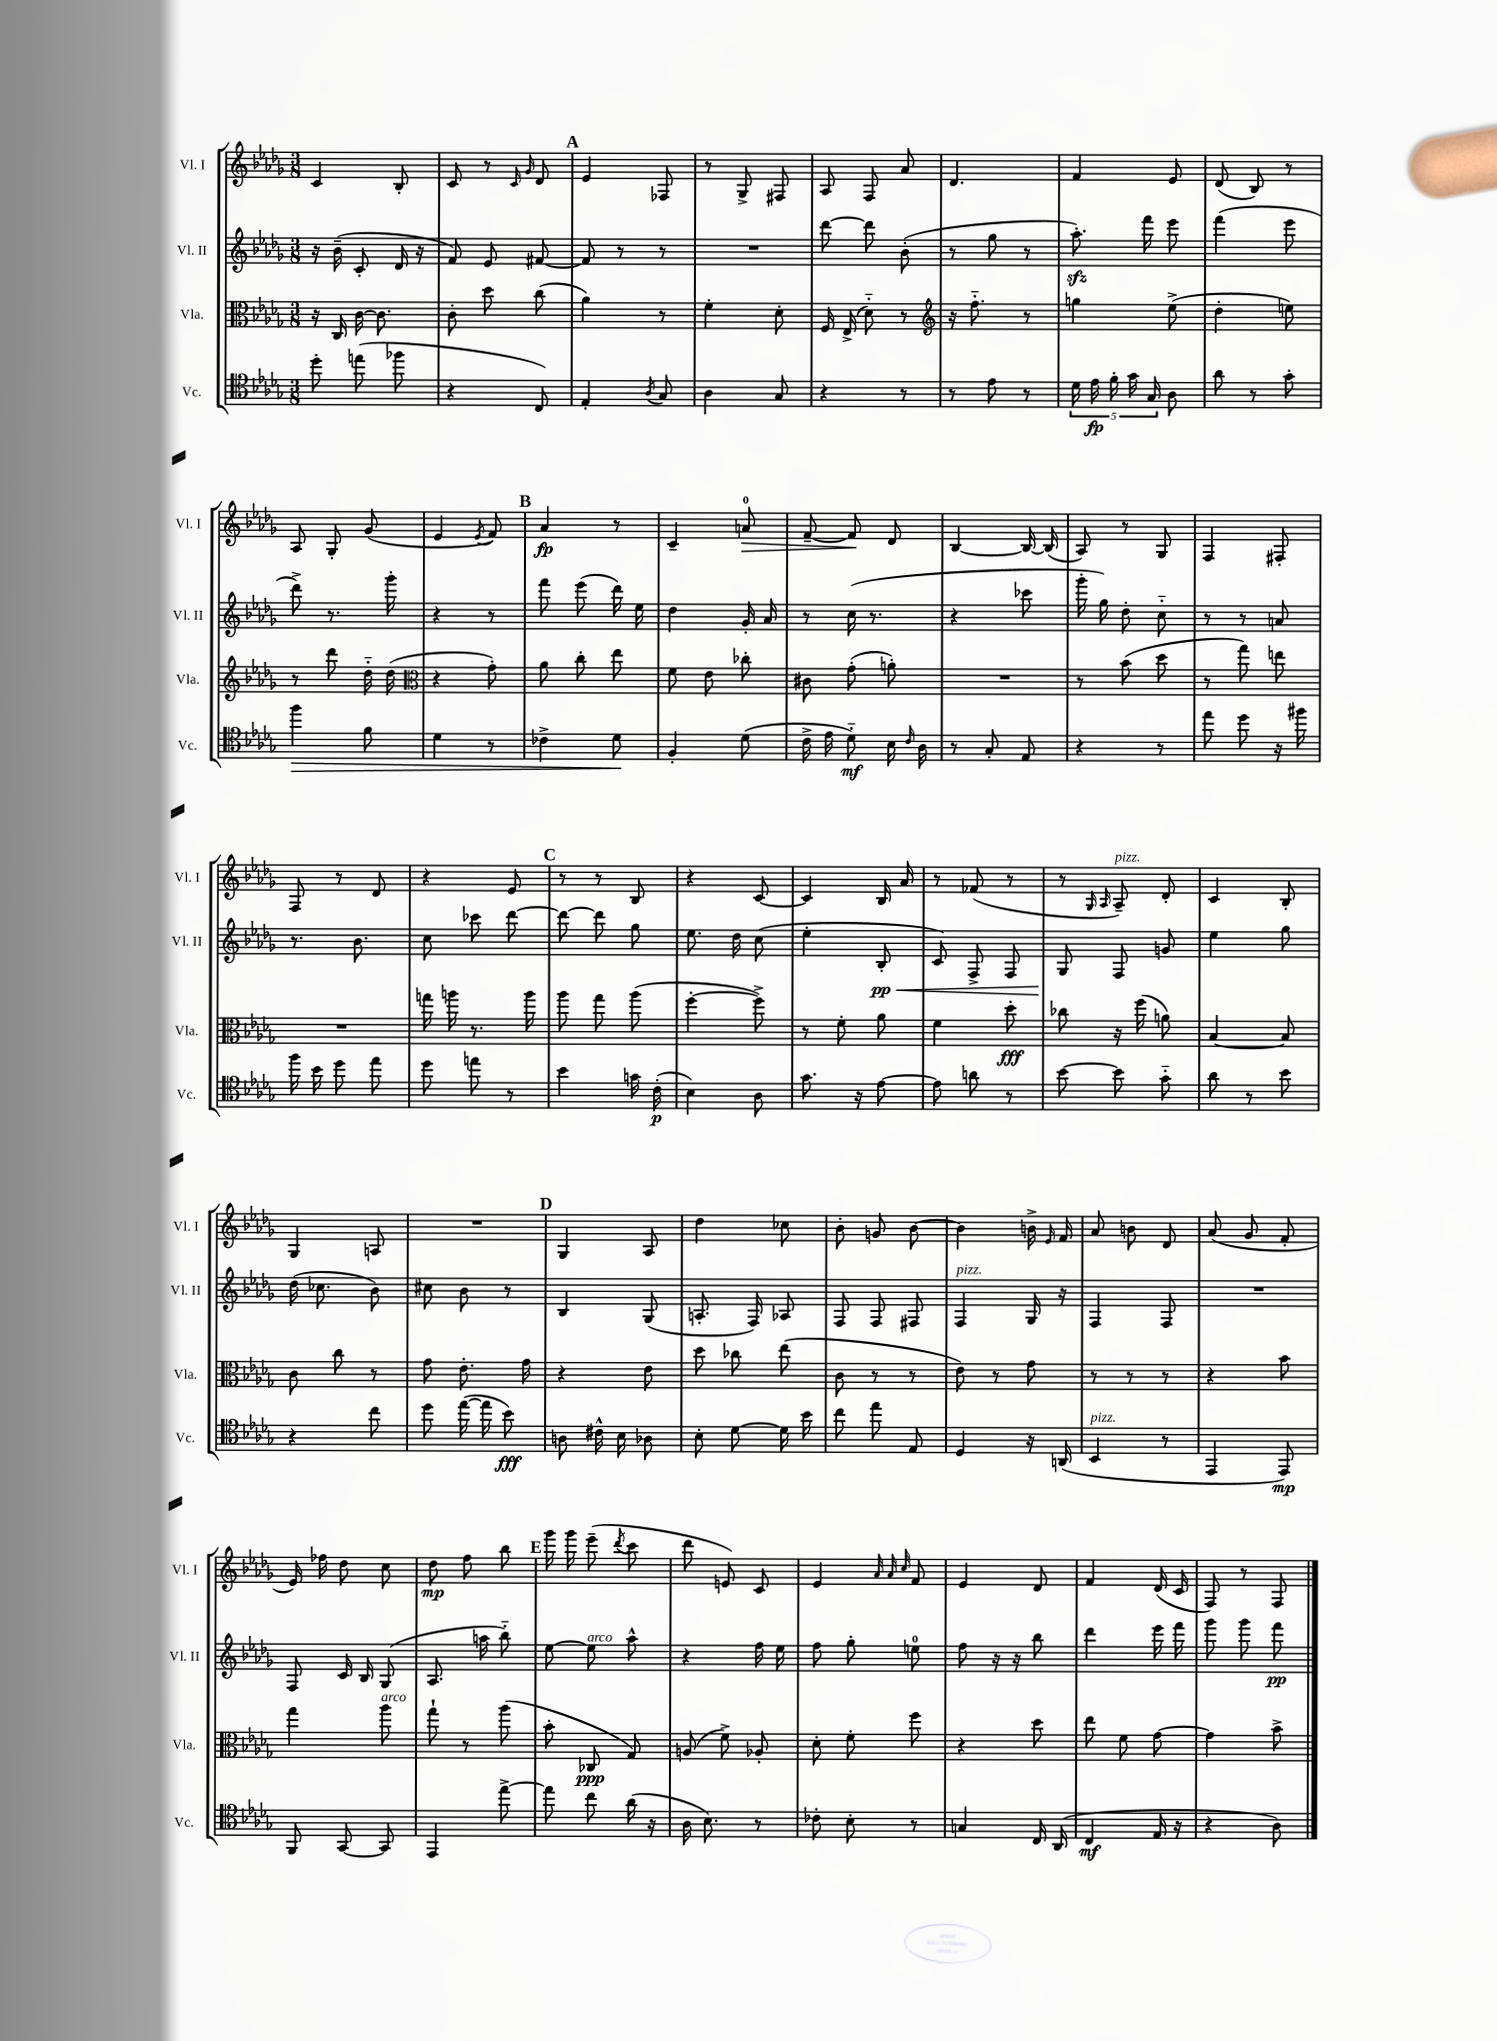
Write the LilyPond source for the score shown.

<<
\new StaffGroup <<
\new Staff = "s0" \with { instrumentName = "Vl. I" shortInstrumentName = "Vl. I" } {
    \clef treble \key des \major \numericTimeSignature \time 3/8
    \autoBeamOff c'4 bes8-. |
    c'8 r8 \grace { c'16 ges'16 } des'8 |
    \mark \markup { \bold "A" } ees'4 fes8 |
    r8 ges8-> fis8 |
    aes8 f8 aes'8 |
    des'4. |
    f'4 ees'8 |
    des'8( bes8) r8 |
    aes8 ges8-. ges'8( |
    ees'4 \acciaccatura { ees'8 } f'8) |
    \mark \markup { \bold "B" } aes'4\fp r8 |
    c'4-- a'8-0\> |
    f'8~-- f'8\! des'8 |
    bes4~ bes16~ bes16( |
    aes8) r8 ges8 |
    f4 fis8-. |
    f8 r8 des'8 |
    r4 ees'8 |
    \mark \markup { \bold "C" } r8 r8 bes8 |
    r4 c'8~ |
    c'4 bes16 aes'16 |
    r8 fes'8( r8 |
    r8 \grace { ges16 aes16 } aes8--^\markup { \italic "pizz." }) des'8-. |
    c'4 bes8-. |
    ges4 a8 |
    R4. |
    \mark \markup { \bold "D" } ges4 aes8 |
    des''4 ces''8 |
    bes'8-. g'8 bes'8~ |
    bes'4 b'16-> \grace { ees'16 } f'16 |
    aes'8 b'8 des'8 |
    aes'8( ges'8 f'8-. |
    ees'16) fes''16 des''8 c''8 |
    des''8\mp f''8 bes''8 |
    \mark \markup { \bold "E" } ges'''16 ges'''16 ees'''8--( \acciaccatura { des'''8 } c'''8 |
    des'''8 e'8) c'8 |
    ees'4 \grace { aes'32 aes'32 c''32 } f'8 |
    ees'4 des'8 |
    f'4 des'16( c'16 |
    f8) r8 f8 \bar "|." |
}
\new Staff = "s1" \with { instrumentName = "Vl. II" shortInstrumentName = "Vl. II" } {
    \clef treble \key des \major \numericTimeSignature \time 3/8
    \autoBeamOff r16 bes'16--( c'8-. des'16 r16 |
    f'8) ees'8 fis'8~ |
    \mark \markup { \bold "A" } fis'8 r8 r8 |
    R4. |
    des'''8~ des'''8 bes'8-.( |
    r8 ges''8 r8 |
    aes''8.-.\sfz) f'''16 ees'''8 |
    f'''4( ees'''8 |
    des'''8->) r8. ges'''16-. |
    r4 r8 |
    \mark \markup { \bold "B" } f'''8 ees'''8( des'''16) ees''16 |
    des''4 ges'16-. aes'16 |
    r8 c''16( r8. |
    r4 ces'''8 |
    ges'''16-. ges''16) des''8-. c''8-_ |
    r8 r8 a'8 |
    r8. bes'8. |
    c''8 ces'''8 des'''8~ |
    \mark \markup { \bold "C" } des'''8~ des'''8 ges''8 |
    ees''8. des''16 c''8( |
    ees''4-. bes8-.\pp\< |
    c'8) f8-> f8 |
    ges8\! f8 g'8 |
    ees''4 ges''8 |
    des''16( ces''8. bes'8) |
    cis''8 bes'8 r8 |
    \mark \markup { \bold "D" } bes4 ges8( |
    a8.-. f16) aes8 |
    f8 f8 fis8 |
    f4^\markup { \italic "pizz." } ges16 r16 |
    f4 f8 |
    R4. |
    f8 c'16 bes16 ges8( |
    aes8. a''16 bes''8-_) |
    \mark \markup { \bold "E" } ees''8~ ees''8^\markup { \italic "arco" } aes''8-^ |
    r4 f''16 ees''16 |
    f''8 ges''8-. e''8-0 |
    f''8 r16 r16 bes''8 |
    des'''4 ees'''16 f'''16 |
    ges'''8 ges'''8 f'''8\pp \bar "|." |
}
\new Staff = "s2" \with { instrumentName = "Vla." shortInstrumentName = "Vla." } {
    \clef alto \key des \major \numericTimeSignature \time 3/8
    \autoBeamOff r16 c16 c'16~ c'8. |
    c'8-. des''8 c''8( |
    \mark \markup { \bold "A" } aes'4) r8 |
    f'4-. des'8-. |
    f16 ees16->( des'8-_) r8 |
    \clef treble r16 f''8.-_ r8 |
    g''4 ees''8->( |
    des''4-. e''8) |
    r8 des'''8 des''16-_ des''16( |
    \clef alto r4 ges'8-.) |
    \mark \markup { \bold "B" } aes'8 c''8-. ees''8 |
    f'8 ees'8 ces''8-. |
    cis'8 ges'8-.( a'8-.) |
    R4. |
    r8 bes'8( des''8 |
    r8 ges''8) e''8 |
    R4. |
    g''16 a''16 r8. a''16 |
    \mark \markup { \bold "C" } aes''8 ges''8 aes''8( |
    f''4~-. f''8->) |
    r8 f'8-. aes'8 |
    f'4 des''8-.\fff |
    ces''8 r16 f''16( a'8) |
    bes4~ bes8 |
    c'8 c''8 r8 |
    ges'8 ees'8.-. ges'16 |
    \mark \markup { \bold "D" } r4 ees'8 |
    des''8 ces''8 ees''8( |
    c'8 r8 r8 |
    ees'8) r8 ges'8 |
    r8 r8 r8 |
    r4 bes'8 |
    ges''4 aes''8^\markup { \italic "arco" } |
    ges''8-! r8 aes''8( |
    \mark \markup { \bold "E" } bes'8-. ces8\ppp ges8) |
    a8( f'8->) aes8-. |
    des'8-. f'8-. f''8 |
    r4 des''8 |
    ees''8 f'8 ges'8~ |
    ges'4 bes'8-> \bar "|." |
}
\new Staff = "s3" \with { instrumentName = "Vc." shortInstrumentName = "Vc." } {
    \clef tenor \key des \major \numericTimeSignature \time 3/8
    \autoBeamOff des''8-. e''8( fes''8 |
    r4 c8) |
    \mark \markup { \bold "A" } ees4-. \acciaccatura { aes8 } ges8 |
    aes4 ges8 |
    r4 r8 |
    r8 ees'8 r8 |
    \tuplet 5/4 { des'16 ees'16\fp f'16-. ges'16 ges16 } aes8 |
    aes'8 r8 ges'8-. |
    f''4\> f'8 |
    des'4 r8 |
    \mark \markup { \bold "B" } ces'4-> des'8\! |
    f4-. des'8( |
    c'16-> ees'16 des'8-_\mf) bes16 \grace { c'16 } aes16 |
    r8 ges8-. ees8 |
    r4 r8 |
    ees''8 des''8 r16 fis''16 |
    f''16 bes'16 des''8 ees''8 |
    des''8 e''8 r8 |
    \mark \markup { \bold "C" } bes'4 g'16 c'16-.\p( |
    bes4) aes8 |
    ges'8. r16 ees'8~ |
    ees'8 a'8 r8 |
    bes'8~ bes'8 ges'8-_ |
    aes'8 r8 bes'8 |
    r4 c''8 |
    des''8 ees''16~( ees''16 bes'8\fff) |
    \mark \markup { \bold "D" } a8 cis'16-^ bes16 aes8 |
    bes8-. des'8~ des'16 bes'16 |
    c''8 ees''8 ees8 |
    des4 r16 a,16( |
    bes,4^\markup { \italic "pizz." } r8 |
    ees,4 ees,8\mp) |
    f,8 ges,8~ ges,8 |
    ees,4 ees''8~-> |
    \mark \markup { \bold "E" } ees''8 c''8 aes'16( r16 |
    aes16 bes8.) r8 |
    ces'8-. bes8-. r8 |
    g4 c16 aes,16( |
    c4\mf ees16 r16 |
    r4 aes8) \bar "|." |
}
>>
>>
\layout { \context { \Score \remove "Bar_number_engraver" } }
